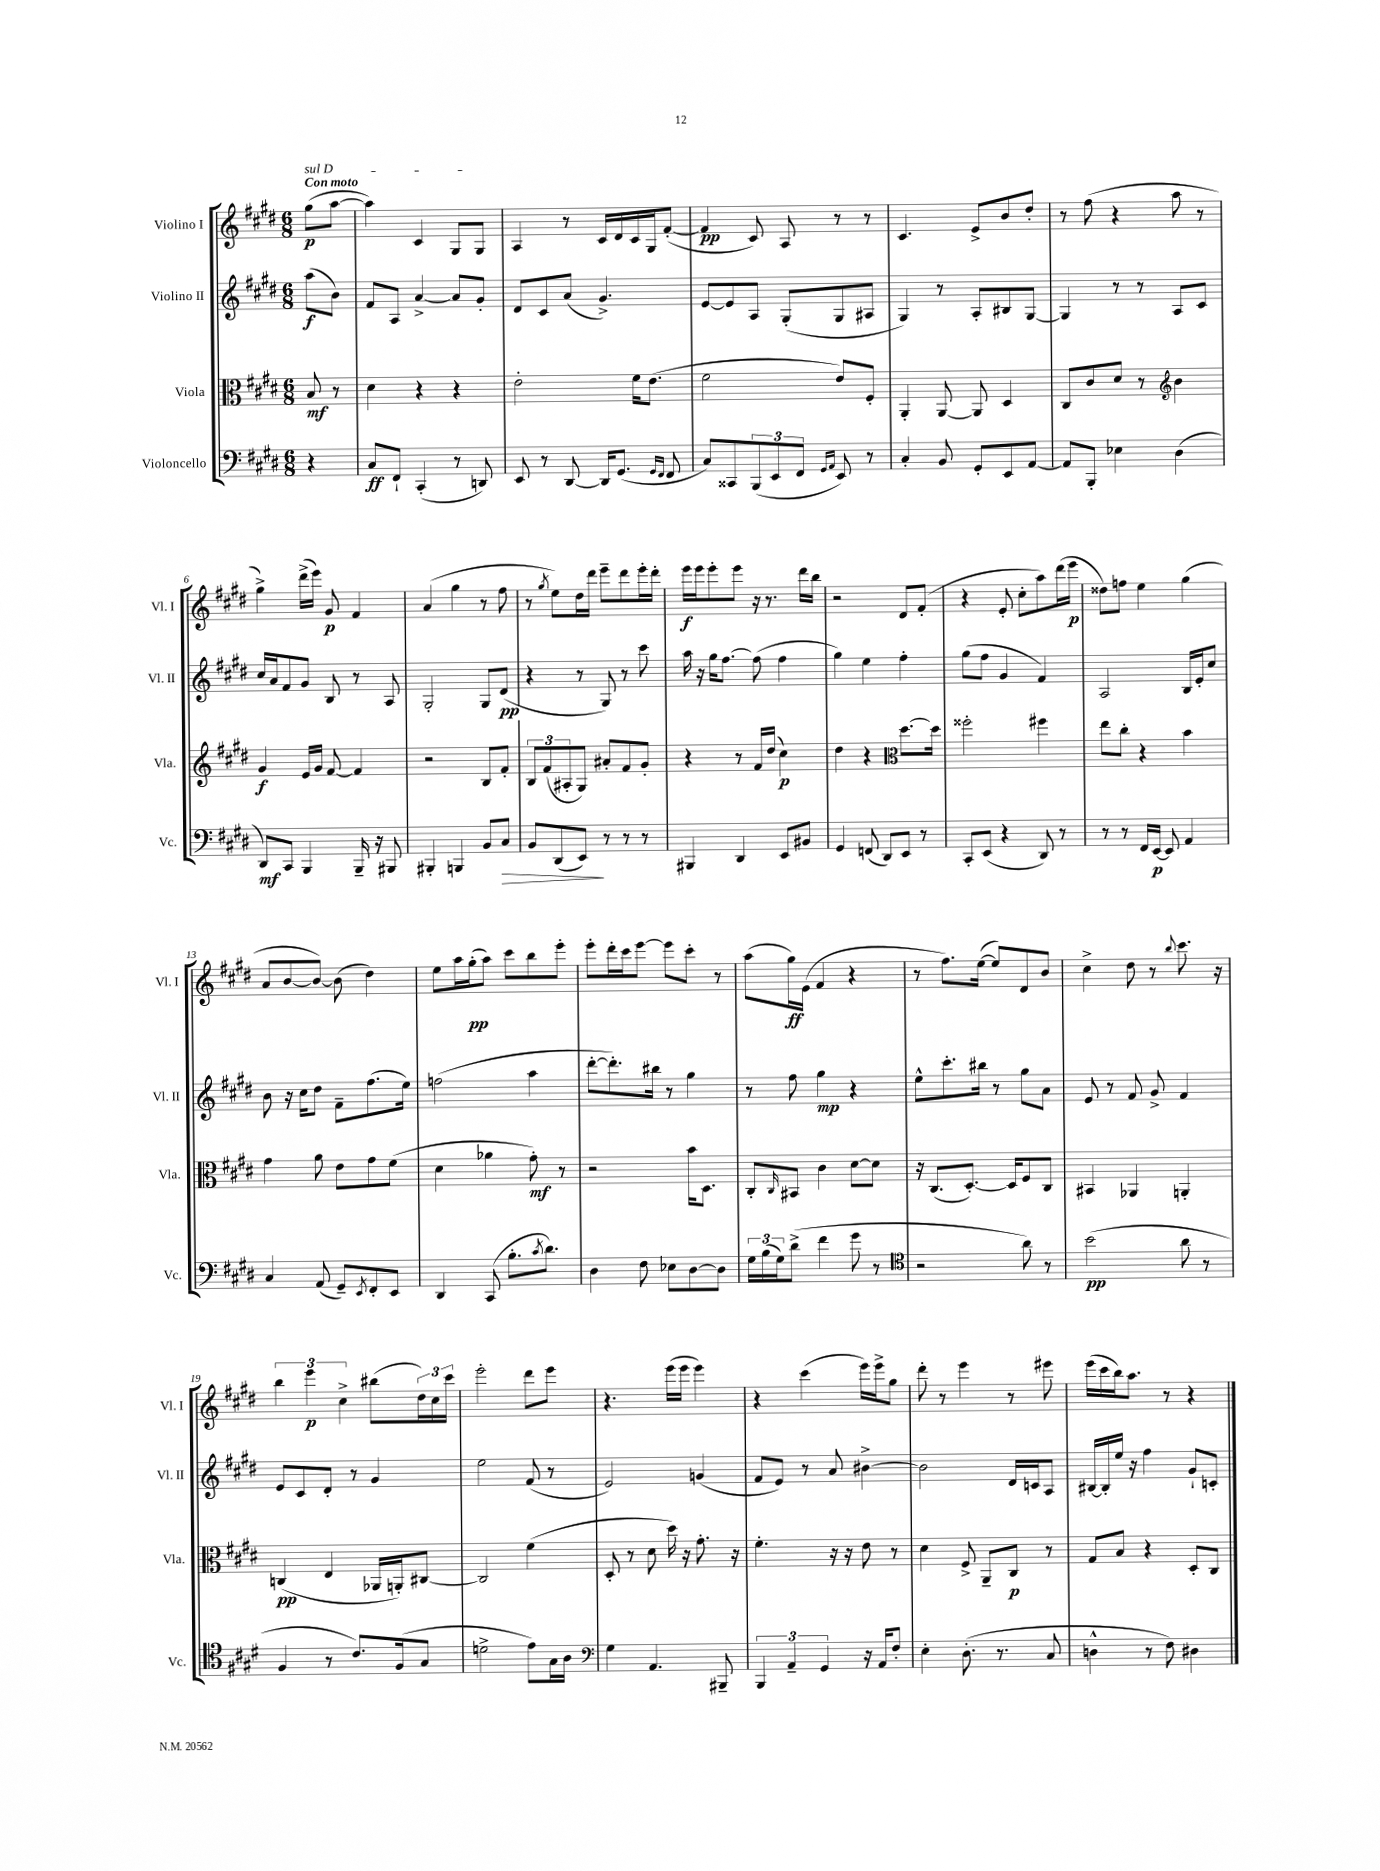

**kern	**kern	**kern	**kern
*staff4	*staff3	*staff2	*staff1
*clefF4	*clefC3	*clefG2	*clefG2
*k[f#c#g#d#]	*k[f#c#g#d#]	*k[f#c#g#d#]	*k[f#c#g#d#]
*M6/8	*M6/8	*M6/8	*M6/8
4r	8B/	(8aa\L	(8gg#\L
.	8r	8b\J)	[8aa\J
=	=	=	=
8C#/L	4d#\	8f#/L	4aa\])
8FF#`/J	.	8A/J	.
(4CC#'/	4r	[4a^/	4c#/
8r	4r	8a/]L	8G#/L
8DD/)	.	8g#'/J	8G#/J
=	=	=	=
8EE/	2e'\	8d#/L	4A/
8r	.	8c#/	.
[8DD#/	.	(8a/J	8r
16DD#/]LK	.	4.g#^/)	16c#/LL
(8.GG#/J	.	.	16d#/
.	16f#\LK	.	16c#/
.	(8.e\J	.	16G#/J
16qqGG#/LL	.	.	.
16qqFF#/JJ	.	.	.
8FF#/	.	.	([8f#'/J
=	=	=	=
8C#/L)	2f#\	[8e/L	4f#/]
8CC##/	.	8e/]	.
(12BBB/	.	8A/J	8c#/)
12EE/	.	.	.
.	.	(8G#'/L	8A/
12FF#/J	.	.	.
16qqGG#/LL	.	.	.
16qqAA/JJ	.	.	.
8EE/)	8e/L)	8G#/	8r
8r	8F#'/J	8A#/J	8r
=	=	=	=
4C#'/	4AA'/	4G#/)	4.c#/
8BB/	[8AA/	8r	.
8GG#'/L	8AA/]	8A'/L	8e^/L
8EE/	4D#/	8B#/	8b/
[8AA/J	.	[8G#/J	8dd#'/J
=	=	=	=
8AA/]L	8C#/L	4G#/]	8r
8BBB'/J	8c#/	.	(8ff#\
4E-\	8d#/J	8r	4r
.	8r	8r	.
*	*clefG2	*	*
(4D#\	4b\	8A/L	8aa\
.	.	8c#/J	8r
=	=	=	=
8DD#/L)	4g#/	16cc#/LL	4gg#^\)
.	.	16a/J	.
8CC#/J	.	8f#/	.
4BBB/	16e/LL	8g#/J	(16ddd#^\LL
.	16g#/JJ	.	16eee\JJ)
.	[8f#/	8B/	8g#/
16BBB~/	4f#/]	8r	4f#/
16r	.	.	.
8BBB#/	.	8A/	.
=	=	=	=
4BBB#'/	2r	2G#'/	(4a/
4BBB/	.	.	4gg#\
8BB/L	8B/L	8G#/L	8r
8C#/J	8f#'/J	(8d#/J	8ff#\
=	=	=	=
8BB/L	12B/L	4r	8r
.	(12f#/	.	.
.	.	.	8qgg#/
(8DD#/	.	.	8ee\L)
.	12A#'/	.	.
8EE/J)	8G#/J)	8r	16dd#\L
.	.	.	16ddd#\JJ
8r	8a#'/L	8G#/)	8eee~\L
8r	8f#/	8r	8ddd#\
8r	8g#'/J	8ccc#\	16eee'\L
.	.	.	16ddd#'\JJ
=	=	=	=
4BBB#/	4r	16aa\	16eee\LL
.	.	16r	16eee\J
.	.	16gg#\LK	8eee'\
.	.	[8.ff#\J	.
4DD#/	8r	.	8eee\J
.	16f#/LL	(8ff#\]	16r
.	(16dd#/JJ	.	8.r
8EE/L	4cc#\)	4ff#\	.
8BB#/J	.	.	16ddd#\LL
.	.	.	16bb\JJ
=	=	=	=
4GG#/	4dd#\	4gg#\)	2r
(8FF/	4r	4ee\	.
8DD#/L)	.	.	.
*	*clefC3	*	*
8EE/J	[8.dd#\L	4ff#'\	8d#/L
8r	.	.	(8f#'/J
.	16dd#\]Jk	.	.
=	=	=	=
8CC#'/L	2ff##'\	(8gg#\L	4r
(8EE/J	.	8ff#\J	.
4r	.	4g#/	8e'/
.	.	.	8cc#'\L
8DD#/)	4ff#\	4f#/)	8aa\)
8r	.	.	(16ddd#\L
.	.	.	16eee\JJ
=	=	=	=
8r	8ee\L	2A/	8dd##\L)
8r	8cc#'\J	.	8ff\J
16FF#/LL	4r	.	4ee\
[16EE/JJ	.	.	.
8EE/]	.	.	.
4AA/	4b\	16B/LL	(4gg#\
.	.	16e'/J	.
.	.	8cc#/J	.
=	=	=	=
4C#/	4g#\	8b\	8a/L
.	.	16r	[8b/
.	.	16cc#\LK	.
(8AA/	8a\	8dd#\J	8b/_J)
8GG#~/L)	8e\L	8f#~\L	(8b\]
8qEE/	.	.	.
8FF#'/	8g#\	(8.ff#\	4dd#\)
8EE/J	(8f#\J	.	.
.	.	16ee\Jk)	.
=	=	=	=
4DD#/	4d#\	(2ff\	8ee\L
.	.	.	16aa\L
.	.	.	(16gg#'\J
(8CC#/	4a-\	.	8aa\J)
8.B'\L	.	.	8ccc#\L
.	8g#'\)	4aa\	8bb\
8qc#/	.	.	.
8.d#\J)	.	.	.
.	8r	.	8eee'\J
=	=	=	=
4D#\	2r	[8ddd#'\L	8eee'\L
.	.	8.ddd#'\])	16ddd#'\L
.	.	.	16ccc#\J
8F#\	.	.	[8eee\J
.	.	16bb#\Jk	.
8E-\L	.	8r	8eee\]L
[8D#\	16b\LK	4gg#\	8ccc#'\J
.	8.D#\J	.	.
8D#\]J	.	.	8r
=	=	=	=
24G#\LL	8C#'/L	8r	(8aa\L
(24B\	.	.	.
24G#\J)	.	.	.
.	16qqC#/	.	.
(8d#^\J	8BB#/J	8ff#\	16gg#\L)
.	.	.	(16e\JJ
4f#\	4c#\	4gg#\	4f#/
8g#\	[8d#\L	4r	4r
8r	8d#\]J	.	.
=	=	=	=
*clefC4	*	*	*
2r	16r	8ee^^\L	8r
.	(8.C#/L	.	.
.	.	8.ccc#'\	8.ff#\L)
.	[8.D#'/J)	.	.
.	.	16bb#\Jk	([16ee\Jk
.	.	8r	8ee/]L)
.	16D#/]LK	.	.
8a\)	8F#/	8gg#\L	8d#/
8r	8C#/J	8a\J	8b/J
=	=	=	=
(2b\	4BB#/	8e/	4cc#^\
.	.	8r	.
.	4AA-/	8f#/	8dd#\
.	.	8g#^/	8r
.	.	.	8qqbb/
8a\	4AA'/	4f#/	8.ccc#\
8r	.	.	.
.	.	.	16r
=	=	=	=
4F#/	(4C/	8e/L	6bb\
.	.	8c#/	.
.	.	.	6eee\
8r	4E/	8d#'/J	.
.	.	.	6cc#^\
8.c#/L)	.	8r	.
.	16AA-/LL	4g#/	(8bb#\L
(16F#/k	16AA'/J)	.	.
8G#/J	[8C#/J	.	24dd#\L)
.	.	.	24cc#\
.	.	.	24ccc#\JJ
=	=	=	=
2d^\	2C#/]	2ee\	2eee'\
8e\L)	(4f#\	(8f#/	8ddd#\L
16G#\L	.	8r	8eee\J
16A\JJ	.	.	.
=	=	=	=
*clefF4	*	*	*
4G#\	8D#'/	2e/)	4.r
.	8r	.	.
4.AA/	8d#\	.	.
.	16dd#\)	.	(16eee\LL
.	16r	.	16eee\JJ
.	8.g#'\	(4g/	4eee\)
8BBB#~/	.	.	.
.	16r	.	.
=	=	=	=
6BBB/	4.f#'\	8f#/L	4r
.	.	8e/J)	.
6AA~/	.	.	.
.	.	8r	(4ccc#\
6GG#/	.	.	.
.	16r	8a/	.
.	16r	.	.
16r	8e\	[4b#^\	16eee\LL)
16AA/LK	.	.	16eee^\J
8F#'/J	8r	.	8gg#\J
=	=	=	=
4E'\	4d#\	2b#\]	8ddd#'\
.	.	.	8r
(8.D#'\	8F#^/	.	4eee\
.	8AA~/L	.	.
8.r	.	.	.
.	8C#/J	16d#/LL	8r
.	.	16c/J	.
8C#/	8r	8A/J	8eee#\
=	=	=	=
4D^^\	8G#/L	[16B#/LL	(16eee\LL
.	.	16B#'/]	16ccc#\
.	8B/J	16ee/JJ	16bb\J)
.	.	16r	8.aa\J
8r	4r	4ff#\	.
8F#\)	.	.	8r
4D#\	8D#'/L	8g#`/L	4r
.	8C#/J	8c'/J	.
==	==	==	==
*-	*-	*-	*-
